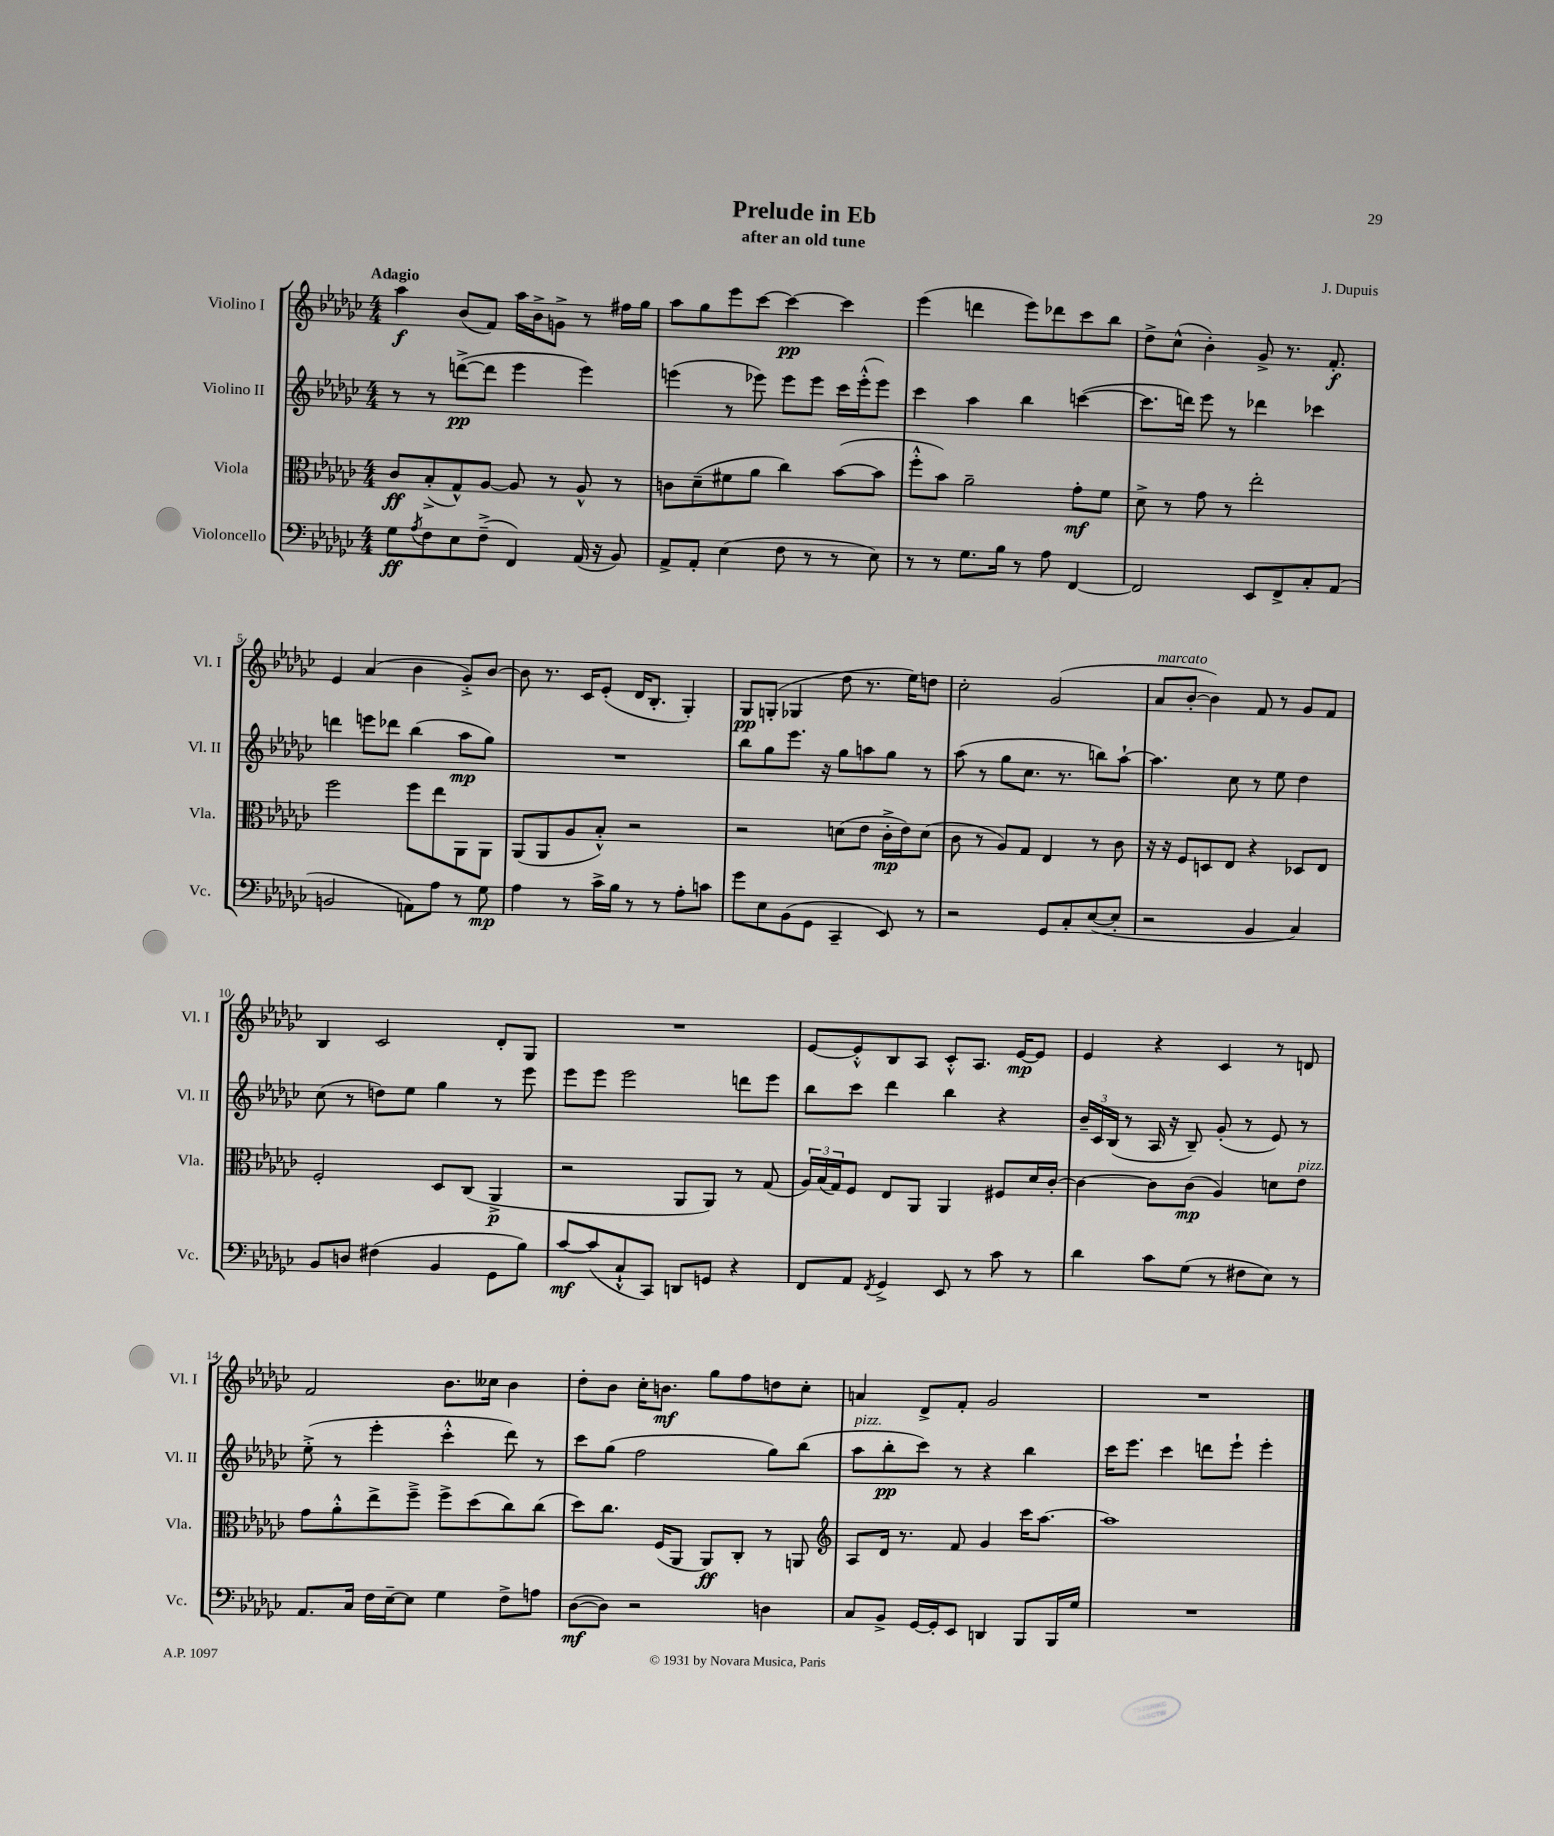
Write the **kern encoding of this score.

**kern	**dynam	**kern	**dynam	**kern	**dynam	**kern	**dynam
*part4	*part4	*part3	*part3	*part2	*part2	*part1	*part1
*staff4	*staff4	*staff3	*staff3	*staff2	*staff2	*staff1	*staff1
*I"Violoncello	*	*I"Viola	*	*I"Violino II	*	*I"Violino I	*
*I'Vc.	*	*I'Vla.	*	*I'Vl. II	*	*I'Vl. I	*
*clefF4	*	*clefC3	*	*clefG2	*	*clefG2	*
*k[b-e-a-d-g-c-]	*	*k[b-e-a-d-g-c-]	*	*k[b-e-a-d-g-c-]	*	*k[b-e-a-d-g-c-]	*
*M4/4	*	*M4/4	*	*M4/4	*	*M4/4	*
=1	=1	=1	=1	=1	=1	=1	=1
!	!	!	!	!	!	!LO:TX:a:B:t=Adagio	!
8G-\L	ff	8c-/L	ff	8r	.	4aa-\	f
8qA-/	.	.	.	.	.	.	.
8F\	.	(8B-'^/	.	8r	.	.	.
8E-\	.	8G-^^/)	.	([8dddn^\L	pp	(8b-/L	.
(8F~^\J	.	[8A-/J	.	8ddd\J]	.	8f/J)	.
4FF/)	.	8A-/]	.	4eee-\	.	16aa-\LL	.
.	.	.	.	.	.	16b-^\J	.
.	.	8r	.	.	.	8gn^\J	.
(16AA-/	.	8A-^^/	.	4eee-\)	.	8r	.
16r	.	.	.	.	.	.	.
8BB-/)	.	8r	.	.	.	16ff#X\LL	.
.	.	.	.	.	.	16gg-\JJ	.
=2	=2	=2	=2	=2	=2	=2	=2
8AA-^/L	.	8cn\L	.	(4eeen\	.	8aa-\L	.
8AA-'/J	.	(8d-~\	.	.	.	8gg-\	.
(4E-\	.	8f#X\	.	8r	.	8eee-\	.
.	.	8a-\J	.	8eee-X\)	.	[8ccc-\J	.
8F\	.	4cc-\)	.	8eee-\L	.	4ccc-\_	pp
8r	.	.	.	8eee-\J	.	.	.
8r	.	([8b-\L	.	16ccc-\LL	.	4ccc-\]	.
.	.	.	.	(16eee-'^^\J	.	.	.
8E-\)	.	8b-\J]	.	8eee-\J)	.	.	.
=3	=3	=3	=3	=3	=3	=3	=3
8r	.	8ff'^^\L	.	4ccc-\	.	(4eee-\	.
8r	.	8b-\J)	.	.	.	.	.
8.G-\L	.	2a-~\	.	4aa-\	.	4dddn\	.
16B-\Jk	.	.	.	.	.	.	.
8r	.	.	.	4bb-\	.	8eee-\L)	.
8A-\	.	.	.	.	.	8ddd-X\	.
[4FF/	.	8g-'\L	mf	([4cccn\	.	8ccc-\	.
.	.	8f\J	.	.	.	8bb-\J	.
=4	=4	=4	=4	=4	=4	=4	=4
2FF/]	.	8d-^\	.	8.ccc\L]	.	8dd-^\L	.
.	.	8r	.	.	.	(8cc-^^\J	.
.	.	.	.	16dddn\Jk)	.	.	.
.	.	8g-\	.	8eee-\	.	4b-'\)	.
.	.	8r	.	8r	.	.	.
8EE-/L	.	2ee-'\	.	4ddd-X\	.	8g-^/	.
8FF^/	.	.	.	.	.	8.r	.
8C-'/	.	.	.	4ccc-X\	.	.	.
.	.	.	.	.	.	8.f'/	f
(8AA-/J	.	.	.	.	.	.	.
!!LO:LB:g=z
=5	=5	=5	=5	=5	=5	=5	=5
2BBn/	.	2ff\	.	4dddn\	.	4e-/	.
.	.	.	.	8eeen\L	.	(4a-/	.
.	.	.	.	8ddd-X\J	.	.	.
8AAn\L)	.	8ff\L	.	(4bb-\	.	4b-\	.
8A-\J	.	8ee-\	.	.	.	.	.
8r	.	8AA-\	.	8aa-\L	mp	8g-'^/L)	.
8G-\	mp	8AA-\J	.	8gg-\J)	.	[8b-/J	.
=6	=6	=6	=6	=6	=6	=6	=6
4A-\	.	(8AA-/L	.	1r	.	8b-\]	.
.	.	8AA-/	.	.	.	8.r	.
8r	.	8A-/	.	.	.	.	.
.	.	.	.	.	.	16c-/KL	.
16c-^\LL	.	8B-'^^/J)	.	.	.	(8e-'/J	.
16B-\JJ	.	.	.	.	.	.	.
8r	.	2r	.	.	.	16d-/KL	.
.	.	.	.	.	.	8.B-'/J	.
8r	.	.	.	.	.	.	.
8A-'\L	.	.	.	.	.	4G-'/)	.
8cn\J	.	.	.	.	.	.	.
=7	=7	=7	=7	=7	=7	=7	=7
8g-\L	.	2r	.	8bb-\L	.	8G-/L	pp
8E-\	.	.	.	8gg-\	.	(8Gn'/J	.
(8BB-\	.	.	.	8.eee-\J	.	4G-X/	.
8GG-\J	.	.	.	.	.	.	.
.	.	.	.	16r	.	.	.
4CC-~/	.	(8dn\L	.	8gg-\L	.	8dd-\	.
.	.	8e-\J	.	8aan\	.	8.r	.
8EE-/)	.	16c-'^\LL	mp	8gg-\J	.	.	.
.	.	16e-\J)	.	.	.	16ee-\KL)	.
8r	.	(8d\J	.	8r	.	8ddn\J	.
=8	=8	=8	=8	=8	=8	=8	=8
2r	.	8c-\	.	(8aa-\	.	2cc-'\	.
.	.	8r	.	8r	.	.	.
.	.	8A-/L)	.	8gg-\L	.	.	.
.	.	8G-/J	.	8.cc-\J	.	.	.
8GG-/L	.	4E-/	.	.	.	(2g-/	.
.	.	.	.	8.r	.	.	.
8C-'/	.	.	.	.	.	.	.
([8E-/	.	8r	.	8bbn\L)	.	.	.
8E-'/J]	.	8c-\	.	[8aa-`\J	.	.	.
=9	=9	=9	=9	=9	=9	=9	=9
!	!	!	!	!	!	!LO:TX:a:i:t=marcato	!
2r	.	16r	.	4.aa-\]	.	8a-/L	.
.	.	16r	.	.	.	.	.
.	.	8F/L	.	.	.	[8b-'/J	.
.	.	8Dn/	.	.	.	4b-\])	.
.	.	8E-/J	.	8cc-\	.	.	.
4BB-/	.	4r	.	8r	.	8f/	.
.	.	.	.	8ee-\	.	8r	.
4C-/)	.	8D-X/L	.	4dd-\	.	8g-/L	.
.	.	8E-/J	.	.	.	8f/J	.
!!LO:LB:g=z
=10	=10	=10	=10	=10	=10	=10	=10
8BB-/L	.	2F'/	.	(8cc-\	.	4B-/	.
8Dn/J	.	.	.	8r	.	.	.
(4F#X\	.	.	.	8ddn\L)	.	2c-/	.
.	.	.	.	8ee-\J	.	.	.
4BB-/	.	8D-/L	.	4gg-\	.	.	.
.	.	(8C-/J	.	.	.	.	.
8GG-\L	.	4AA-^/	p	8r	.	8d-'/L	.
8B-\J)	.	.	.	8eee-\	.	8G-/J	.
=11	=11	=11	=11	=11	=11	=11	=11
[8c-/L	mf	2r	.	8eee-\L	.	1r	.
(8c-/]	.	.	.	8eee-\J	.	.	.
8C-`^^/	.	.	.	2eee-\	.	.	.
8CC-/J)	.	.	.	.	.	.	.
8DDn/L	.	8AA-/L	.	.	.	.	.
8GGn/J	.	8AA-/J)	.	.	.	.	.
4r	.	8r	.	8dddn\L	.	.	.
.	.	(8G-/	.	8eee-\J	.	.	.
=12	=12	=12	=12	=12	=12	=12	=12
8FF/L	.	24A-/LL)	.	8bb-\L	.	[8e-/L	.
.	.	(24B-/	.	.	.	.	.
.	.	24G-/J)	.	.	.	.	.
8AA-/J	.	8F/J	.	8ccc-\J	.	8e-'^^/]	.
8qFF/	.	.	.	.	.	.	.
4GG-^/	.	8E-/L	.	4ddd-\	.	8B-/	.
.	.	8AA-/J	.	.	.	8A-/J	.
8EE-/	.	4AA-/	.	4bb-\	.	8c-'^^/L	.
8r	.	.	.	.	.	8.A-/J	.
8c-\	.	8F#X/L	.	4r	.	.	.
.	.	.	.	.	.	[16e-/KL	mp
8r	.	16d-/L	.	.	.	8e-/J]	.
.	.	[16c-'/JJ	.	.	.	.	.
=13	=13	=13	=13	=13	=13	=13	=13
4d-\	.	4c-\_	.	24b-~/LL	.	4e-/	.
.	.	.	.	24c-/	.	.	.
.	.	.	.	(24B-/JJ	.	.	.
.	.	.	.	8r	.	.	.
8c-\L	.	8c-\L]	.	16A-/	.	4r	.
.	.	.	.	16r	.	.	.
(8G-\J	.	(8c-\J	mp	8B-~/)	.	.	.
8r	.	4A-/)	.	(8g-'/	.	4c-/	.
8F#X\L	.	.	.	8r	.	.	.
8E-\J)	.	8dn\L	.	8e-/)	.	8r	.
!	!	!LO:TX:a:i:t=pizz.	!	!	!	!	!
8r	.	8e-\J	.	8r	.	8dn/	.
!!LO:LB:g=z
=14	=14	=14	=14	=14	=14	=14	=14
8.AA-/L	.	8g-\L	.	(8ee-'^\	.	2f/	.
.	.	8a-'^^\	.	8r	.	.	.
16C-/Jk	.	.	.	.	.	.	.
16F\LL	.	8ee-^\	.	4eee-'\	.	.	.
[16E-~\J	.	.	.	.	.	.	.
8E-\J]	.	8ff~^\J	.	.	.	.	.
4G-\	.	8ff^\L	.	4ccc-'^^\	.	8.b-\L	.
.	.	(8dd-\	.	.	.	.	.
.	.	.	.	.	.	16cc--X\Jk	.
8F^\L	.	8cc-\)	.	8ddd-\)	.	4b-\	.
8An\J	.	(8cc-\J	.	8r	.	.	.
=15	=15	=15	=15	=15	=15	=15	=15
([8D-\L	mf	8dd-\L)	.	8ccc-\L	.	8dd-'\L	.
8D-\J])	.	8.cc-\J	.	(8gg-\J	.	8b-\J	.
2r	.	.	.	2ff\	.	16cc-'\KL	.
.	.	(16F/KL	.	.	.	8.bn\J	mf
.	.	8AA-/J	.	.	.	.	.
.	.	8AA-/L)	ff	.	.	8gg-\L	.
.	.	8C-'/J	.	.	.	8ff\	.
4Dn\	.	8r	.	8gg-\L)	.	8ddn\	.
.	.	8AAn/	.	(8bb-\J	.	8cc-'\J	.
=16	=16	=16	=16	=16	=16	=16	=16
*	*	*clefG2	*	*	*	*	*
!	!	!	!	!LO:TX:a:i:t=pizz.	!	!	!
8C-/L	.	8A-/L	.	8aa-\L	.	4an/	.
8BB-^/J	.	16d-/Jk	.	8bb-'\	pp	.	.
.	.	8.r	.	.	.	.	.
[16GG-/LL	.	.	.	8ccc-\J)	.	8d-^/L	.
16GG-'/J]	.	.	.	.	.	.	.
8EE-/J	.	8f/	.	8r	.	8f'/J	.
4DDn/	.	4g-/	.	4r	.	2g-/	.
8BBB-/L	.	16ccc-\KL	.	4bb-\	.	.	.
.	.	[8.aa-\J	.	.	.	.	.
16BBB-/L	.	.	.	.	.	.	.
16G-/JJ	.	.	.	.	.	.	.
=17	=17	=17	=17	=17	=17	=17	=17
1r	.	1aa-]	.	16ccc-\KL	.	1r	.
.	.	.	.	8.eee-\J	.	.	.
.	.	.	.	4ccc-\	.	.	.
.	.	.	.	8dddn\L	.	.	.
.	.	.	.	8eee-`\J	.	.	.
.	.	.	.	4eee-'\	.	.	.
==	==	==	==	==	==	==	==
*-	*-	*-	*-	*-	*-	*-	*-
